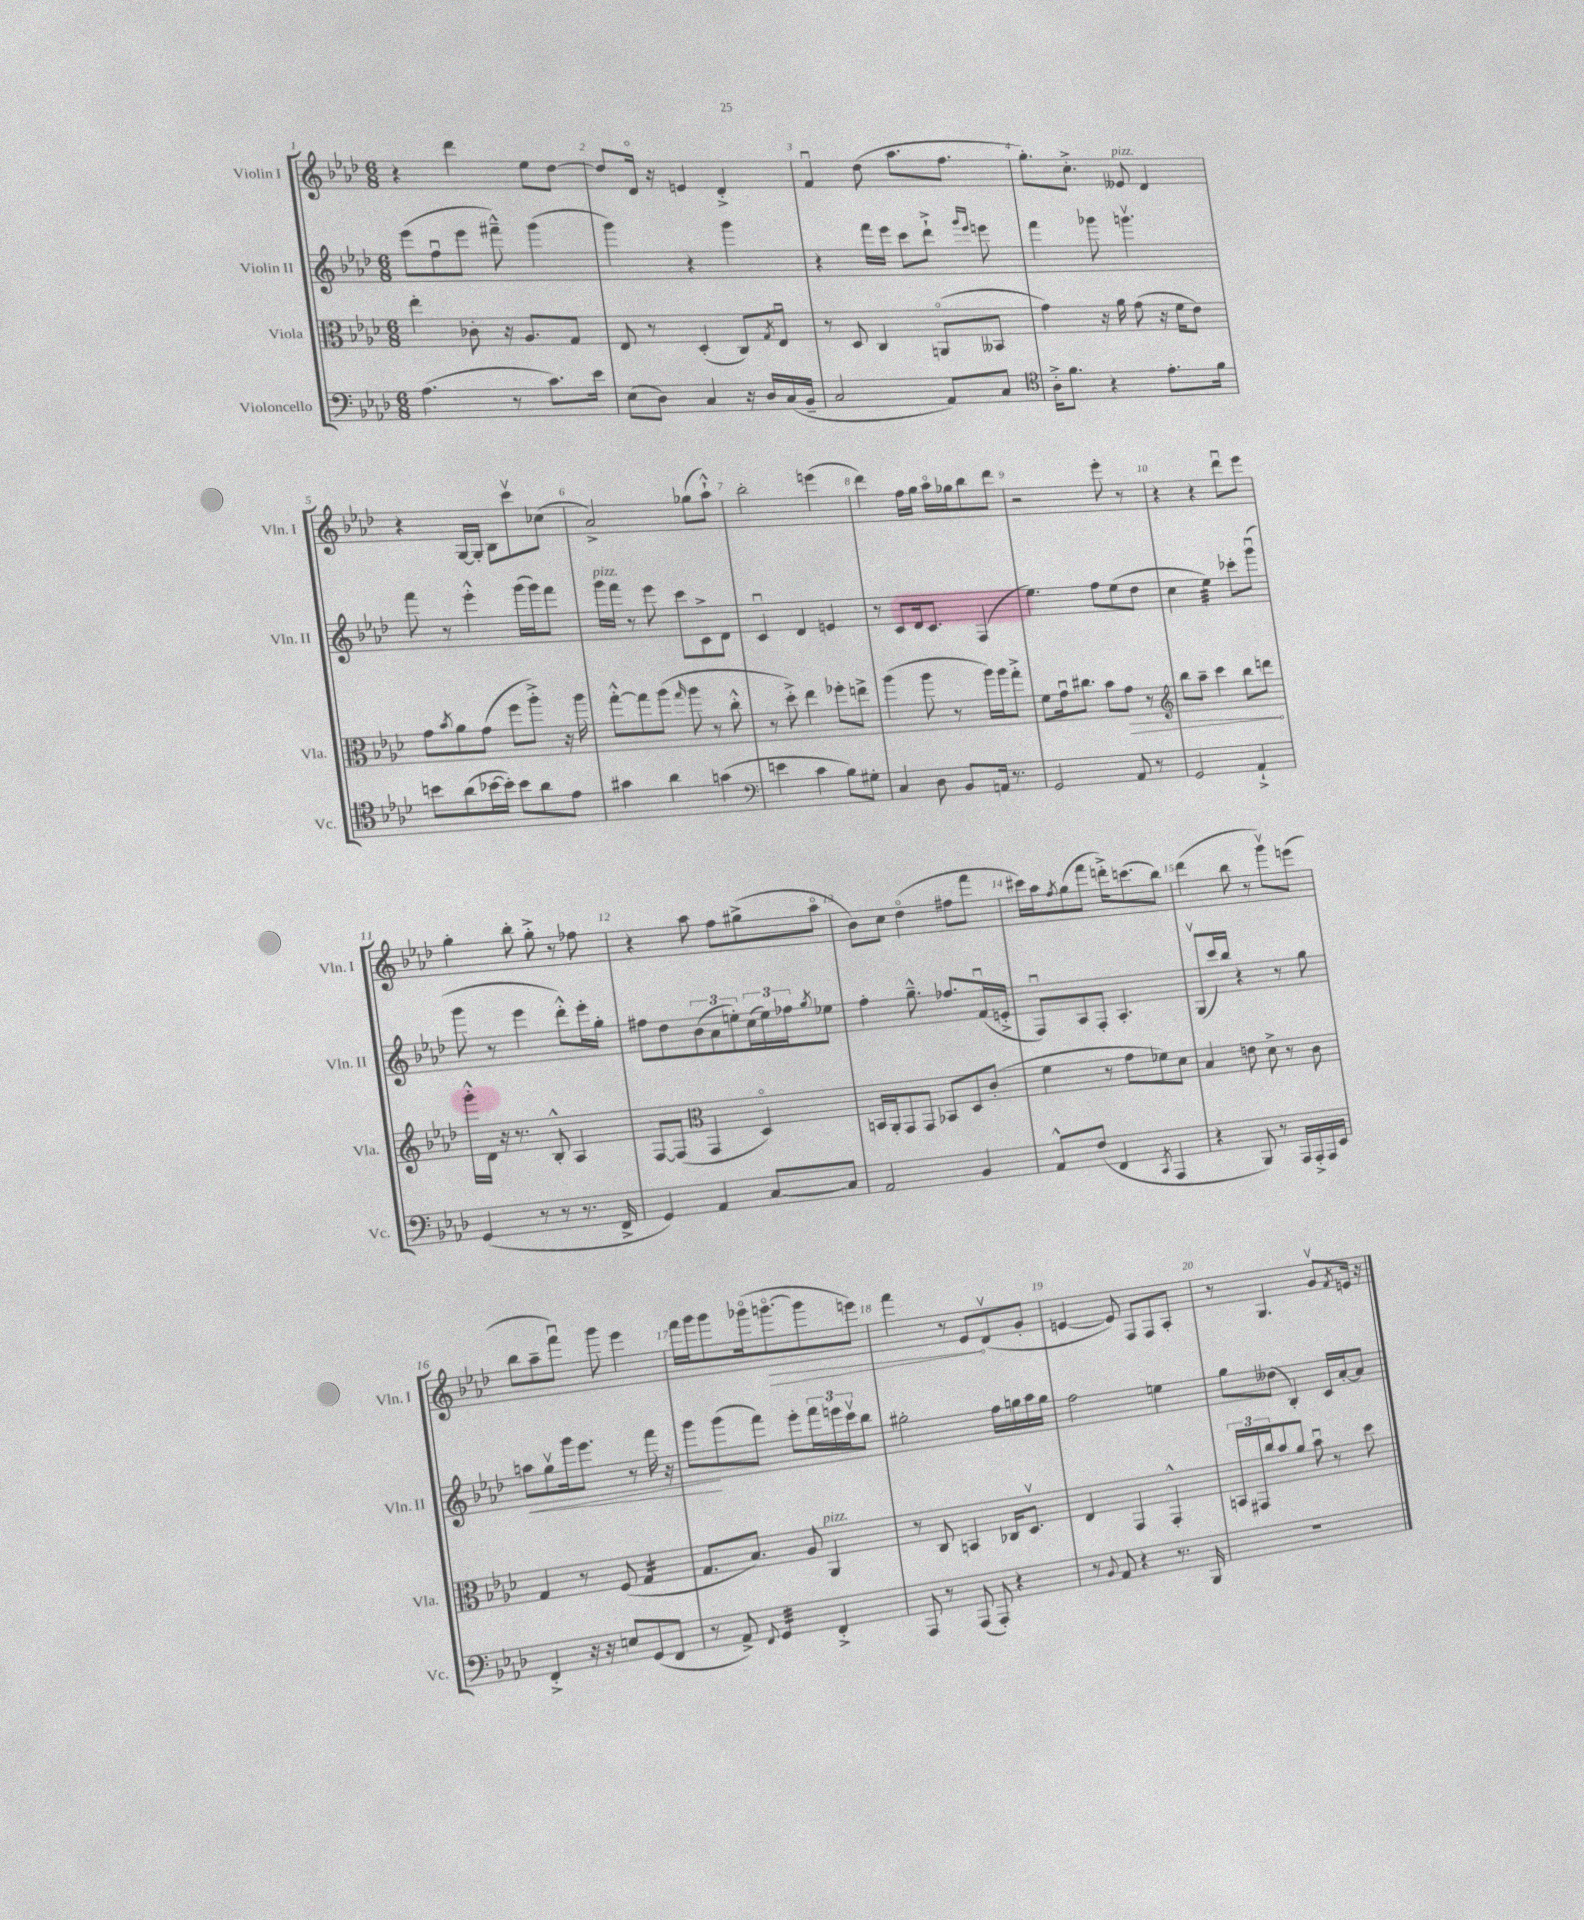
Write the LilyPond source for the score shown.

<<
\new StaffGroup <<
\new Staff = "s0" \with { instrumentName = "Violin I" shortInstrumentName = "Vln. I" } {
    \clef treble \key aes \major \numericTimeSignature \time 6/8
    r4 des'''4 ees''8 des''8~ |
    des''8 des'16\flageolet r16 e'4 des'4-.-> |
    f'4\downbow des''8( aes''8. f''8. |
    g''8.-.) c''8.-.-> eeses'8^\markup { \italic "pizz." } des'4 |
    r4 g16~ g16-. bes8 c'''8\upbow ces''8( |
    aes'2->) ges''8( aes''8-!-^) |
    bes''2-. e'''4( |
    des'''4) f''16 g''16 aes''16\flageolet ges''16 bes''8 des'''8 |
    r2 ees'''8-. r8 |
    r4 r4 des'''8\downbow ees'''8 |
    g''4-. bes''8-. g''8-.-> r8 fes''8 |
    r4 aes''8 f''8 gis''8->( aes''8\flageolet |
    bes'8) c''8 des''4\flageolet( fis''8 f'''8 |
    cis'''16) aes''16 \acciaccatura { f''8 } g''8( f'''8 d'''16-.->) c'''8.( bes''8) |
    des'''4( bes''8 r8 g'''8\upbow) e'''8( |
    bes''8 aes''8-- f'''8\downbow) g'''8 ees'''4 |
    f'''16 g'''16 g'''8 ges'''16\flageolet( \once \override Hairpin.circled-tip = ##t g'''8.~\flageolet\> g'''8 e'''8) |
    f'''4 r8 ees'8\! des'8\upbow( g'8-. |
    e'4~ e'8) f8 f8 aes8-. |
    r8 g4. g'8\upbow \acciaccatura { f'8 } e'16 r16 \bar "|." |
}
\new Staff = "s1" \with { instrumentName = "Violin II" shortInstrumentName = "Vln. II" } {
    \clef treble \key aes \major \numericTimeSignature \time 6/8
    ees'''8( f''8\downbow ees'''8 fis'''8---^) g'''4( |
    g'''4) r4 g'''4 |
    r4 f'''16 ees'''16 c'''8 des'''8-!-> \grace { g'''16 ees'''16 } e'''8 |
    f'''4 ges'''8 g'''4.\upbow |
    f'''8 r8 ees'''4-.-^ g'''16( g'''16) f'''8 |
    g'''16^\markup { \italic "pizz." } f'''16 r8 ees'''8 c'''8 c'8-> des'8 |
    c'4\downbow des'4 e'4 |
    r8 c'8 des'16 c'8. f4( |
    ees''4.) f''8 ees''8( des''8 |
    c''4 ees''4:32) ces'''8-. g'''8\downbow( |
    g'''8 r8 ees'''4 des'''8-.-^) ees'''16-. g''16-. |
    fis''8 des''8 \tuplet 3/2 { bes'8( aes'8 e''8-.) } \tuplet 3/2 { c''16( e''16) fes''16 } \acciaccatura { g''8 } ees''8 |
    f''4-. g''8.---^ fes''8. f'16\downbow( e'16-.-> |
    f8\downbow) aes8 f8-. aes4.-. |
    g8\upbow( c'''16) bes''16 r4 r8 g''8 |
    a''8\< g''8\upbow g'''16 ees'''8. r8 f'''16 r16 |
    g'''8\! g'''8( f'''8) ees'''8-. \tuplet 3/2 { f'''16 e'''16 c'''16\upbow } bes''8 |
    gis''2-. f''16 g''16 aes''16 g''16 |
    f''2 e''4 |
    g''8 deses''8( bes4-.) c'16 aes'16~-. aes'8 \bar "|." |
}
\new Staff = "s2" \with { instrumentName = "Viola" shortInstrumentName = "Vla." } {
    \clef alto \key aes \major \numericTimeSignature \time 6/8
    ees''4-. ces'8-. r16 aes8. g8 |
    ees8 r8 des4-.( c8) \acciaccatura { g8 } ees8\downbow |
    r8 des8 c4 a,8\flageolet( beses,8 |
    g'4) r16 aes'16 g'8( r16 f'16 ees'8) |
    g'8 \acciaccatura { bes'8 } aes'8 g'8( f''8 aes''8-.->) r16 aes''16 |
    g''8~-.-^ g''8 aes''8( \grace { g''16 } aes''8 r8 c''8-.-^ |
    r8 des''8-.->) ees''4 fes''8-. e''8-> |
    aes''4( aes''8 r8 aes''16) aes''16 g''8-.-> |
    f'8 g'16\downbow cis''8. bes'8 \once \override Hairpin.circled-tip = ##t g'8\> r8 |
    \clef treble bes''8 aes''8-- c'''4 bes''8 d'''8\! |
    g'''16-.-^ des'16 r16 r8. bes8-.-^ aes4 |
    f8~ f8( \clef alto g,4 des4\flageolet) |
    b,16 aes,16-. g,8 g,8 bes,8 des8 c'8-.( |
    f'4 r8 g'8 fes'8) des'8 |
    bes4 e'8 des'8-> r8 c'8 |
    g4 r8 f8( g4:16 |
    g8. bes8.) aes8 aes,4^\markup { \italic "pizz." } |
    r8 c8 b,4 ces16 des8.\upbow |
    ees4 g,4 g,4-.-^ |
    \tuplet 3/2 { b,16 gis,16 c''16 } bes'8 aes'8 bes'8\downbow r8 des''8 \bar "|." |
}
\new Staff = "s3" \with { instrumentName = "Violoncello" shortInstrumentName = "Vc." } {
    \clef bass \key aes \major \numericTimeSignature \time 6/8
    aes4.( r8 c'8.) ees'16 |
    ees8( des8) c4 r16 des16 c16( bes,16-- |
    c2 aes,8) c8 |
    \clef tenor aes16-.-> f'8. r4 ees'8.-. f'16 |
    b'8 aes'8( bes'16~ bes'16-.) bes'8 aes'8 ees'8 |
    gis'4 aes'4 g'4( |
    \clef bass e'4 c'4 bes8) gis8-. |
    c4 des8 bes,8 a,16 r8. |
    g,2 aes,8 r8 |
    g,2 aes,4-!-> |
    g,4( r8 r8 r8. f,16-> |
    g,4) aes,4 c8~ c8 |
    aes,2 bes,4 |
    aes,8-^ f8( f,4 \acciaccatura { c,8 } aes,,4 |
    r4 bes,,8) r8 aes,,16 aes,,16-.-> aes,,16 ees,16 |
    f,4-.-> r16 r16 e8 g,8( f,8 |
    r8 aes,8->) \appoggiatura { f,8 } g,4:32 f,4-.-> |
    aes,,8 r8 aes,,8( aes,,8-.) r4 |
    r8 \appoggiatura { bes,8 } aes,8 r4 r8. bes,,16 |
    R2. \bar "|." |
}
>>
>>
\layout { \context { \Score \override BarNumber.break-visibility = ##(#f #t #t) barNumberVisibility = #all-bar-numbers-visible } }
